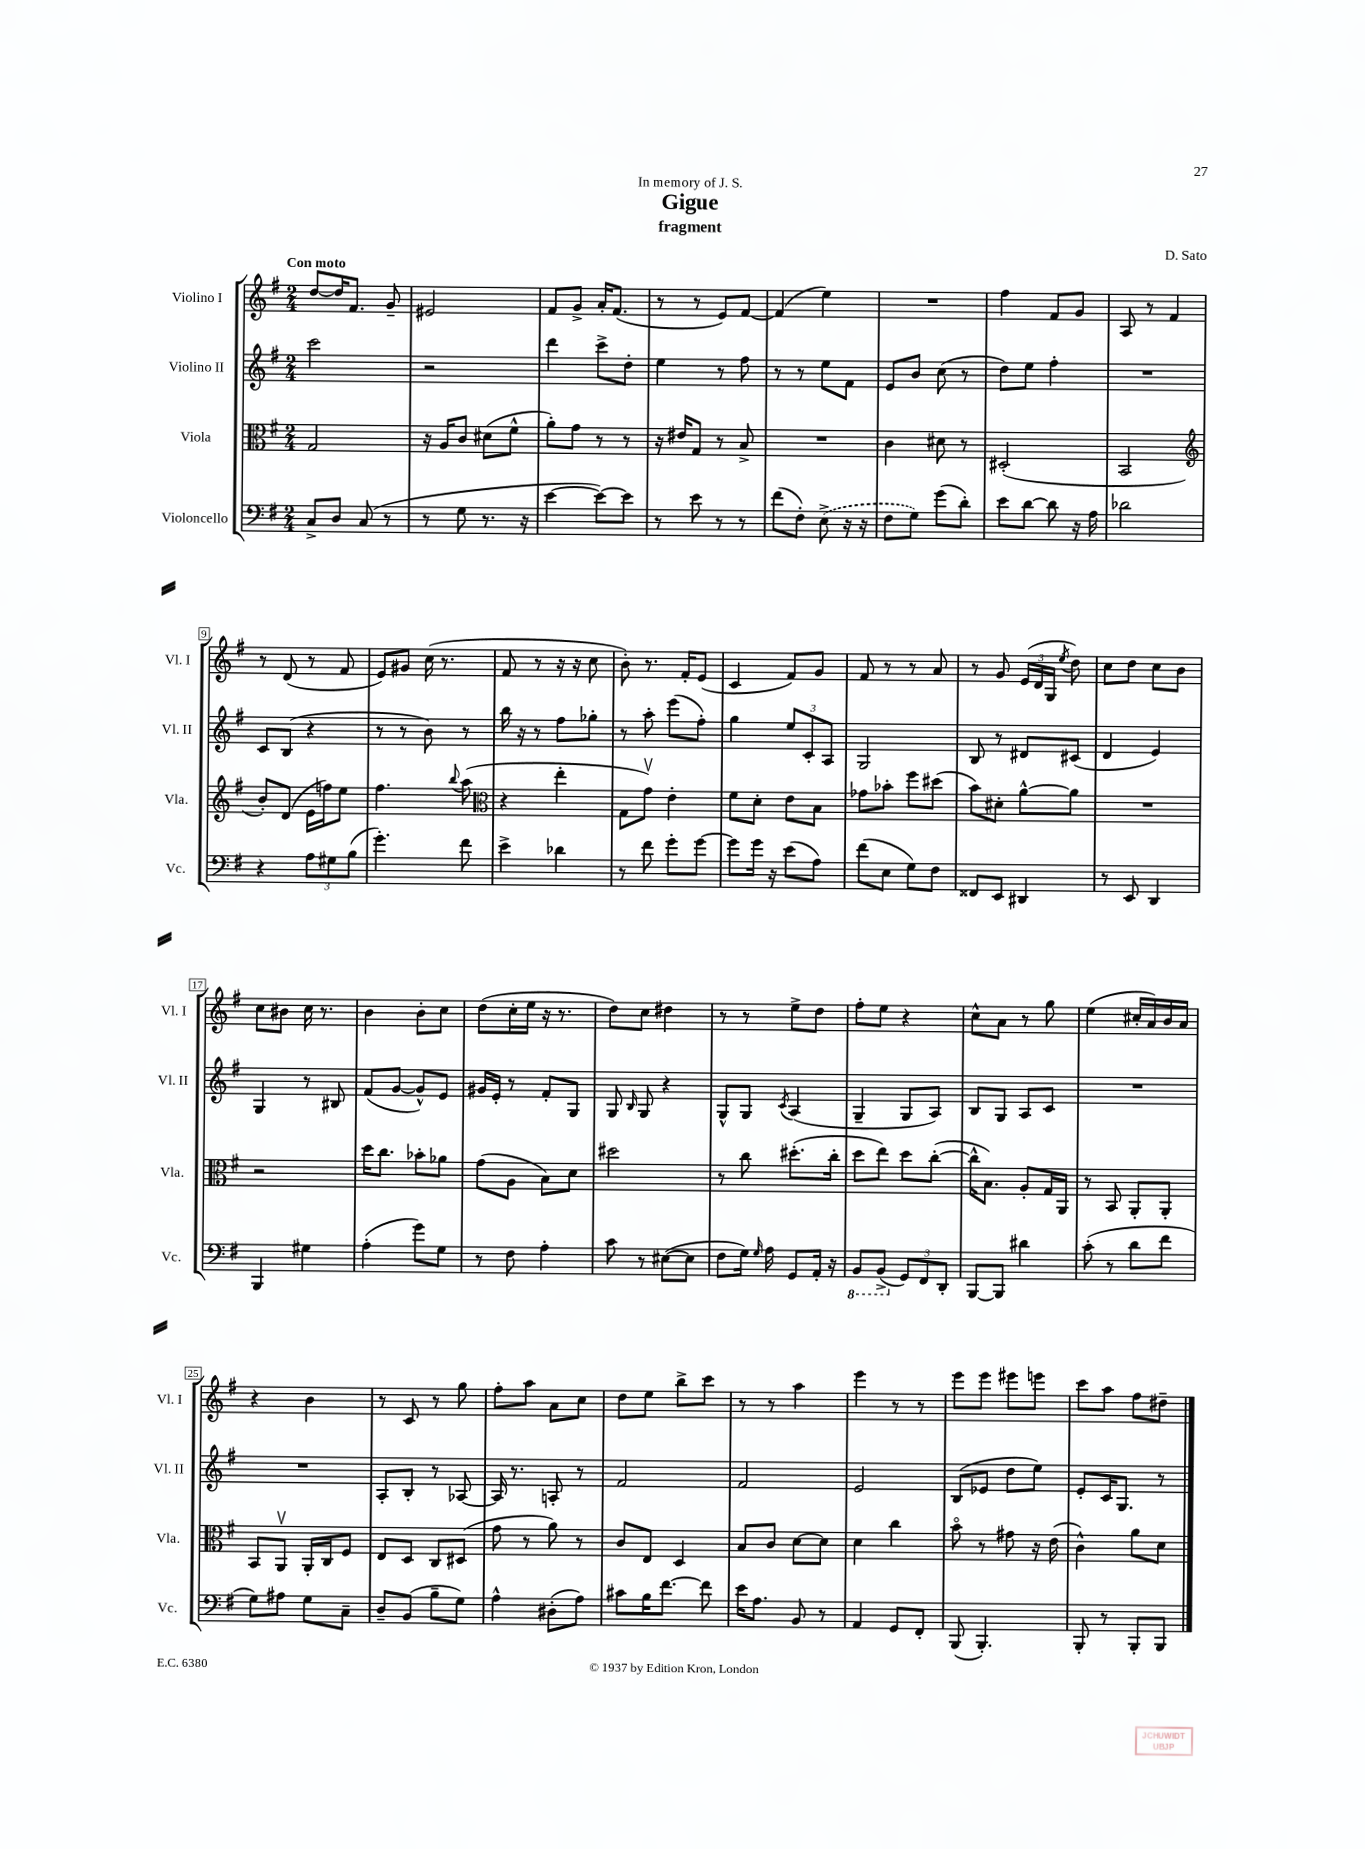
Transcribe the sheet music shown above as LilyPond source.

\header { title = "Gigue" composer = "D. Sato" subtitle = "fragment" dedication = "In memory of J. S." }
<<
\new StaffGroup <<
\new Staff = "s0" \with { instrumentName = "Violino I" shortInstrumentName = "Vl. I" } {
    \clef treble \key g \major \numericTimeSignature \time 2/4 \tempo "Con moto"
    \autoBeamOff d''8[~ d''16 fis'8.] g'8-- |
    eis'2 |
    fis'8[ g'8]-> a'16[-. fis'8.]( |
    r8 r8 e'8[) fis'8]~ |
    fis'4( e''4) |
    R2 |
    fis''4 fis'8[ g'8] |
    a8 r8 fis'4 |
    r8 d'8( r8 fis'8 |
    e'8[) gis'8] c''16( r8. |
    fis'8 r8 r16 r16 c''8 |
    b'8-.) r8. fis'16[-. e'8]( |
    c'4 fis'8[) g'8] |
    fis'8 r8 r8 a'8 |
    r8 g'8 \tuplet 3/2 { e'16[( d'16 g16] } \acciaccatura { e''8 } d''8) |
    c''8[ d''8] c''8[ b'8] |
    c''8[ bis'8] c''16 r8. |
    b'4 b'8[-. c''8] |
    d''8[( c''16-. e''16] r16 r8. |
    d''8[) c''8] dis''4 |
    r8 r8 e''8[-> d''8] |
    fis''8[-. e''8] r4 |
    c''8[-^ a'8] r8 g''8 |
    e''4( cis''16[-. a'16) b'16 a'16] |
    r4 b'4 |
    r8 c'8 r8 g''8 |
    fis''8[-. a''8] a'8[ c''8] |
    d''8[ e''8] b''8[-> c'''8] |
    r8 r8 a''4 |
    e'''4 r8 r8 |
    e'''8[ e'''8] eis'''8[ e'''8] |
    c'''8[ a''8] fis''8[ dis''8]-- \bar "|." |
}
\new Staff = "s1" \with { instrumentName = "Violino II" shortInstrumentName = "Vl. II" } {
    \clef treble \key g \major \numericTimeSignature \time 2/4
    \autoBeamOff c'''2 |
    r2 |
    d'''4 c'''8[-> d''8]-. |
    e''4 r8 fis''8 |
    r8 r8 e''8[ fis'8] |
    e'8[ b'8] c''8( r8 |
    d''8[) e''8] fis''4-. |
    R2 |
    c'8[ b8]( r4 |
    r8 r8 b'8) r8 |
    b''16 r16 r8 fis''8[ ges''8]-. |
    r8 a''8-. e'''8[( fis''8]-.) |
    g''4 \tuplet 3/2 { e''8[ c'8-. a8] } |
    g2 |
    b8 r8 dis'8[ cis'8]( |
    d'4 e'4) |
    g4 r8 bis8 |
    fis'8[( g'8]~ g'8[-^) e'8] |
    gis'16[ e'16]-. r8 fis'8[-. g8] |
    g8 \grace { b16 } g8 r4 |
    g8[-^ g8] \acciaccatura { c'8 } a4( |
    g4-- g8[ a8]) |
    b8[ g8] a8[ c'8] |
    R2 |
    R2 |
    a8[-. b8]-. r8 aes8~ |
    aes16 r8. a8-. r8 |
    fis'2 |
    fis'2 |
    e'2 |
    b8[( ees'8] d''8[ e''8]) |
    e'8[-. c'16 g8.] r8 \bar "|." |
}
\new Staff = "s2" \with { instrumentName = "Viola" shortInstrumentName = "Vla." } {
    \clef alto \key g \major \numericTimeSignature \time 2/4
    \autoBeamOff g2 |
    r16 a16[ c'8] dis'8[( fis'8]-^ |
    a'8[-.) g'8] r8 r8 |
    r16 eis'16[ g8] r8 b8-> |
    R2 |
    c'4 dis'8 r8 |
    dis2-.( |
    b,2 |
    \clef treble b'8[-.) d'8]( e'16[ f''16) e''8] |
    fis''4. \appoggiatura { b''8 } a''8( |
    \clef alto r4 e''4-. |
    g8[ g'8]\upbow) e'4-. |
    fis'8[ d'8]-. e'8[ b8] |
    ges'8[ bes'8]-. fis''8[ dis''8]( |
    b'8[) dis'8]-. a'8[~-^ a'8] |
    R2 |
    r2 |
    d''16[ c''8.] bes'8[-. aes'8] |
    g'8[( a8] b8[) d'8] |
    dis''2 |
    r8 c''8 dis''8.[-.( c''16]-. |
    d''8[ e''8]) d''8[ c''8]~-.( |
    c''16[-^ b8.]) a8[-. g16 a,16] |
    r8 b,8 a,8[-. a,8]-. |
    b,8[ a,8]\upbow a,16[-. c16 fis8] |
    e8[ d8] c8[ dis8]( |
    g'8 r8 a'8) r8 |
    c'8[ e8] d4 |
    b8[ c'8] d'8[~ d'8] |
    d'4 c''4 |
    b'8\flageolet r8 gis'8 r16 e'16( |
    c'4-^) a'8[ d'8] \bar "|." |
}
\new Staff = "s3" \with { instrumentName = "Violoncello" shortInstrumentName = "Vc." } {
    \clef bass \key g \major \numericTimeSignature \time 2/4
    \autoBeamOff c8[-> d8] c8( r8 |
    r8 g8 r8. r16 |
    e'4~ e'8[~) e'8] |
    r8 e'8 r8 r8 |
    fis'8[( fis8]-.) \once \slurDashed e8->( r16 r16 |
    fis8[ g8]) g'8[( d'8]-.) |
    e'8[ d'8]~ d'8 r16 a16 |
    des'2 |
    r4 \tuplet 3/2 { a8[ gis8 b8]( } |
    g'4.-.) fis'8 |
    e'4-> des'4 |
    r8 fis'8 g'8[-. g'8]~ |
    g'8[ g'16] r16 e'8[( a8]) |
    fis'8[( e8] g8[) fis8] |
    fisis,8[ e,8] dis,4 |
    r8 e,8 d,4 |
    b,,4 gis4 |
    a4-.( g'8[) g8] |
    r8 fis8 a4-. |
    c'8 r8 eis8[~( eis8] |
    fis8[ g16]) \grace { g16 } a16 g,8[ a,16]-. r16 |
    \ottava #-1 b,,8[ b,,8]->( \ottava #0 \tuplet 3/2 { g,8[) fis,8 d,8]-. } |
    b,,8[~ b,,8] dis'4 |
    c'8-.( r8 d'8[ fis'8] |
    g8[) ais8] g8[ c8]-- |
    d8[-- b,8]( b8[-- g8]) |
    a4-^ dis8[-.( a8]) |
    cis'8[ b16 fis'8.]~ fis'8 |
    e'16[ a8.] b,8 r8 |
    a,4 g,8[ fis,8]-. |
    b,,8( b,,4.-.) |
    b,,8-. r8 b,,8[-. b,,8] \bar "|." |
}
>>
>>
\layout { \context { \Score \override BarNumber.stencil = #(make-stencil-boxer 0.1 0.3 ly:text-interface::print) } }
